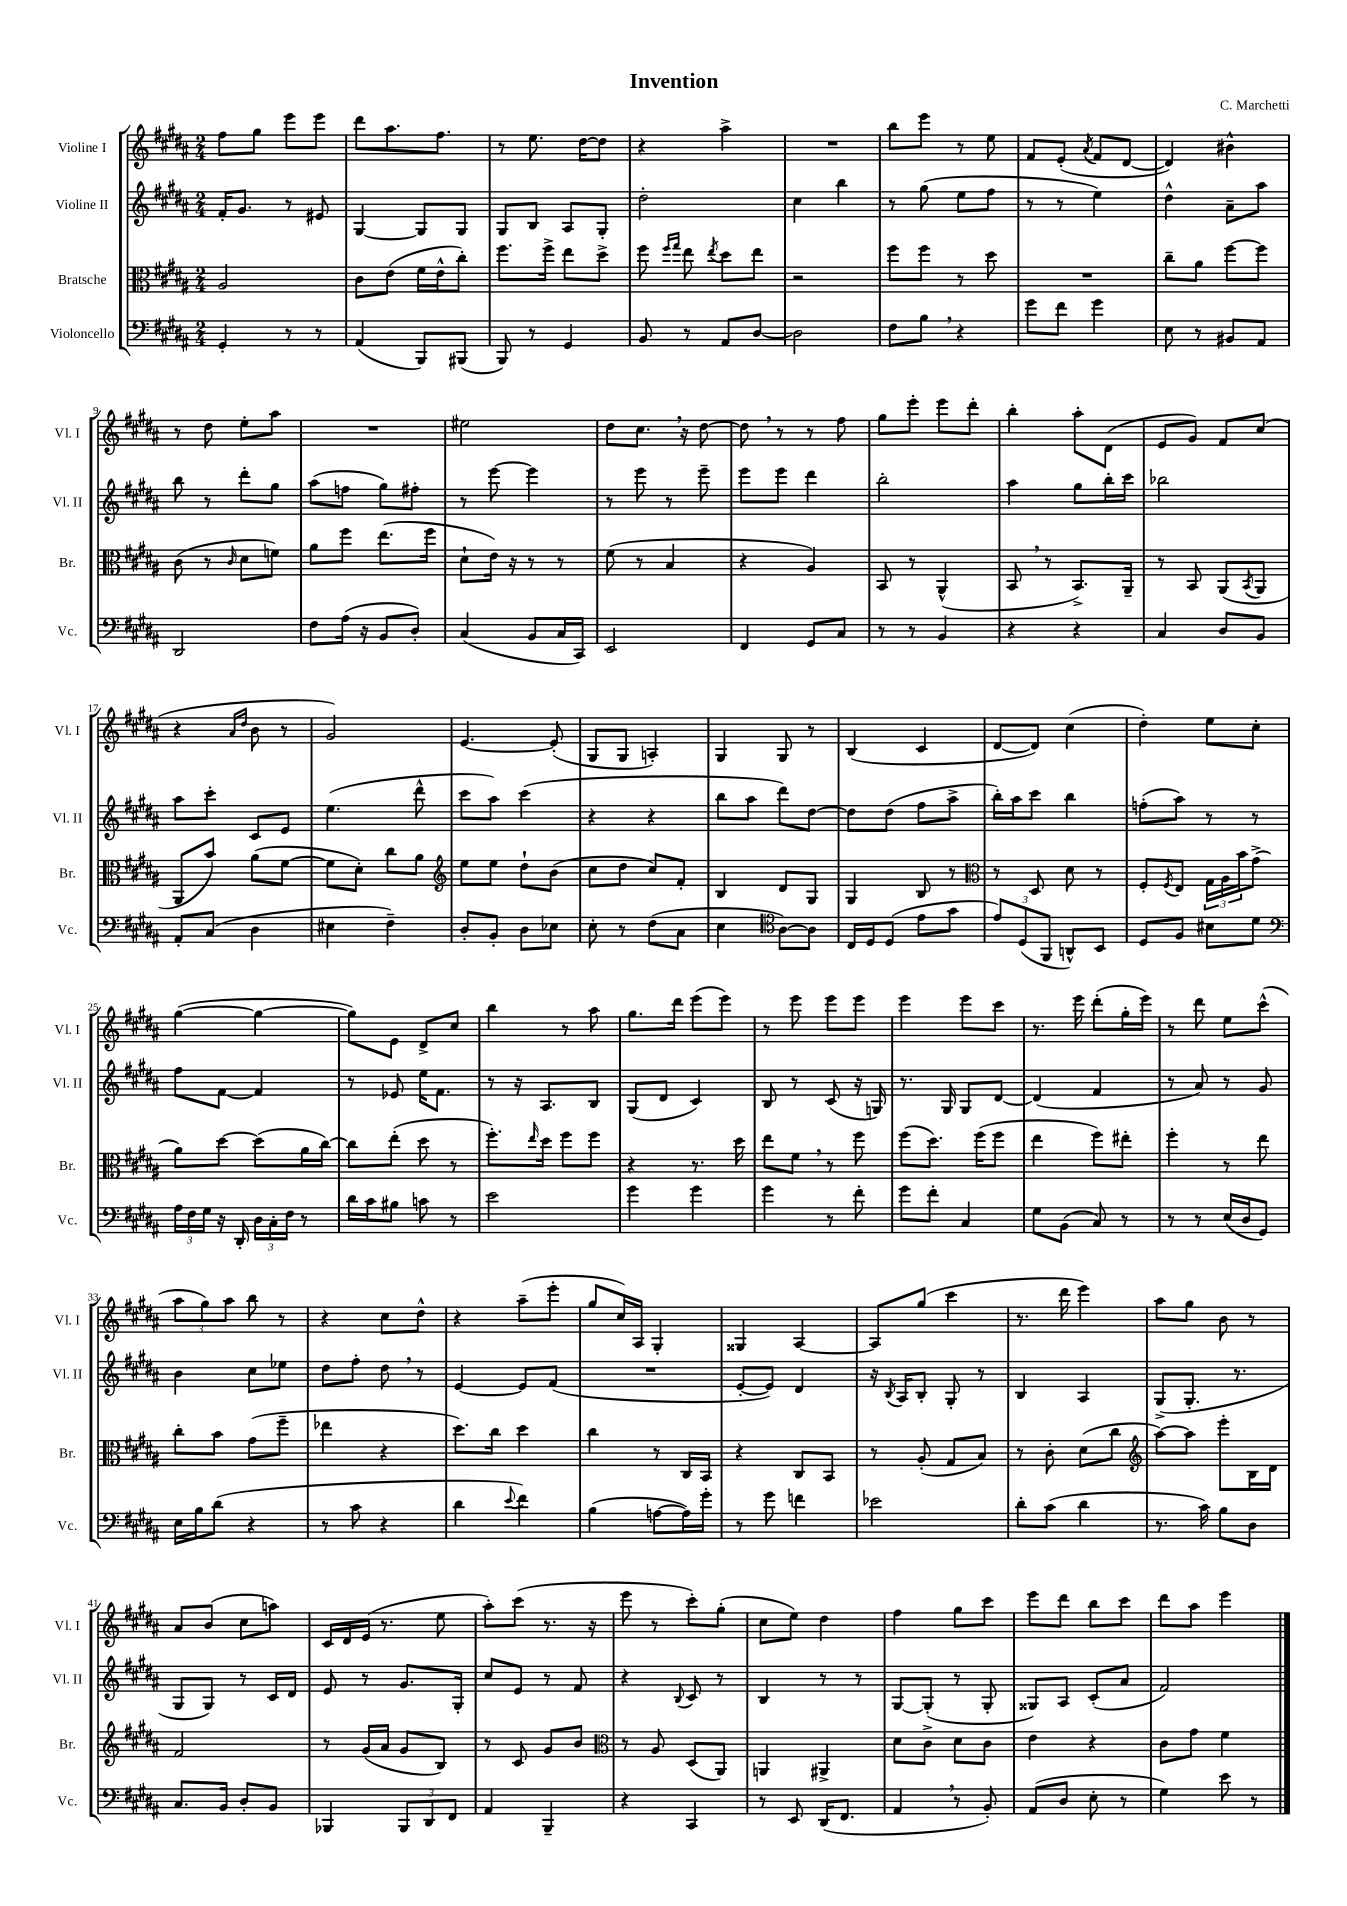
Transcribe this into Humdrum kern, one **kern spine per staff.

**kern	**kern	**kern	**kern
*staff4	*staff3	*staff2	*staff1
*clefF4	*clefC3	*clefG2	*clefG2
*k[f#c#g#d#a#]	*k[f#c#g#d#a#]	*k[f#c#g#d#a#]	*k[f#c#g#d#a#]
*M2/4	*M2/4	*M2/4	*M2/4
4GG#'/	2A#/	16f#'/LK	8ff#\L
.	.	8.g#/J	.
.	.	.	8gg#\J
8r	.	8r	8eee\L
8r	.	8e#/	8eee\J
=	=	=	=
(4AA#/	8c#\L	[4G#/	8ddd#\L
.	(8e\J	.	8.aa#\
8BBB/L)	16f#\LL	8G#/]L	.
.	16e^^\J	.	8.ff#\J
(8BBB#/J	8cc#'\J)	8G#/J	.
=	=	=	=
8BBB/)	8.ff#\L	8G#/L	8r
8r	.	8B/J	8.ee\
.	16ff#^\Jk	.	.
4GG#/	8ee\L	8A#/L	.
.	.	.	[16dd#\LK
.	8dd#^\J	8G#'/J	8dd#\]J
=	=	=	=
8BB/	8ff#\	2dd#'\	4r
.	16qqff#/LL	.	.
.	16qqgg#/JJ	.	.
8r	8ee\	.	.
.	8qee/	.	.
8AA#/L	8dd#\L	.	4aa#^\
[8D#/J	8ee\J	.	.
=	=	=	=
2D#\]	2r	4cc#\	2r
.	.	4bb\	.
=	=	=	=
8F#\L	8ff#\L	8r	8bb\L
8B\J	8ff#\J	(8gg#\	8eee\J
4r	8r	8ee\L	8r
.	8dd#\	8ff#\J	8ee\
=	=	=	=
8g#\L	2r	8r	8f#/L
8f#\J	.	8r	(8e'/J
.	.	.	8qa#/
4g#\	.	4ee\)	8f#/L
.	.	.	[8d#/J
=	=	=	=
8E\	8cc#~\L	4dd#^^\	4d#/])
8r	8a#\J	.	.
8BB#/L	[8ff#\L	8a#~\L	4b#^^\
8AA#/J	8ff#\]J	8aa#\J	.
=	=	=	=
2DD#/	(8c#\	8bb\	8r
.	8r	8r	8dd#\
.	16qqc#/	.	.
.	8d#\L	8ddd#'\L	8ee'\L
.	8f\J)	8gg#\J	8aa#\J
=	=	=	=
8F#\L	8a#\L	(8aa#\L	2r
(16A#\Jk	8ff#\J	8ff\J	.
16r	.	.	.
8BB/L	(8.ee\L	8gg#\L)	.
8D#'/J)	.	8ff#'\J	.
.	16ff#\Jk	.	.
=	=	=	=
(4C#/	8d#`\L	8r	2ee#\
.	16e\Jk)	[8eee\	.
.	16r	.	.
8BB/L	8r	4eee\]	.
16C#/L	8r	.	.
16CC#/JJ)	.	.	.
=	=	=	=
2EE/	(8f#\	8r	8dd#\L
.	8r	8eee\	8.cc#\J
.	4B/	8r	.
.	.	.	16r
.	.	8eee~\	[8dd#\
=	=	=	=
4FF#/	4r	8eee\L	8dd#\]
.	.	8eee\J	8r
8GG#/L	4A#/)	4ddd#\	8r
8C#/J	.	.	8ff#\
=	=	=	=
8r	8BB/	2bb'\	8gg#\L
8r	8r	.	8eee'\J
4BB/	(4AA#^^/	.	8eee\L
.	.	.	8ddd#'\J
=	=	=	=
4r	8BB/	4aa#\	4bb'\
.	8r	.	.
4r	8.BB^/L)	8gg#\L	8aa#'\L
.	.	16bb'\L	(8d#\J
.	16AA#~/Jk	16ccc#\JJ	.
=	=	=	=
4C#/	8r	2bb-\	8e/L
.	8BB/	.	8g#/J)
8D#/L	(8AA#/L	.	8f#/L
.	8qBB/	.	.
8BB/J	8AA#/J	.	(8cc#/J
=	=	=	=
8AA#'/L	8AA#/L	8aa#\L	4r
(8C#/J	8b/J)	8ccc#'\J	.
.	.	.	16qqa#/LL
.	.	.	16qqdd#/JJ
4D#\	(8a#\L	8c#/L	8b\
.	[8f#\J	8e/J	8r
=	=	=	=
4E#\	8f#\]L	(4.ee\	2g#/)
.	8d#'\J)	.	.
4F#~\)	8cc#\L	.	.
.	8a#\J	8ddd#^^\	.
=	=	=	=
*	*clefG2	*	*
8D#'/L	8ee\L	8ccc#\L	[4.e/
8BB'/J	8ee\J	8aa#\J)	.
8D#\L	8dd#`\L	(4ccc#\	.
8E-\J	(8b\J	.	(8e'/]
=	=	=	=
8E'\	8cc#\L	4r	8G#/L
8r	8dd#\J	.	8G#/J
(8F#\L	8cc#/L)	4r	4A'/)
8C#\J	8f#'/J	.	.
=	=	=	=
4E\	4B/	8bb\L	4G#/
.	.	8aa#\J	.
*clefC4	*	*	*
[8A#\L)	8d#/L	8ddd#\L)	8G#/
8A#\]J	8G#/J	[8dd#\J	8r
=	=	=	=
16C#/LL	4G#/	8dd#\]L	(4B/
16D#/J	.	.	.
(8D#/J	.	(8dd#\J	.
8e\L	8B/	8ff#\L	4c#/
8g#\J	8r	8aa#^\J	.
=	=	=	=
*	*clefC3	*	*
12e/L)	8r	16bb'\LL)	[8d#/L
.	.	16aa#\J	.
(12D#/	.	.	.
.	8D#/	8ccc#\J	8d#/]J)
12FF#/J	.	.	.
8AA^^/L)	8d#\	4bb\	(4cc#\
8BB/J	8r	.	.
=	=	=	=
8D#/L	8F#'/L	(8ff'\L	4dd#'\)
.	8qF#/	.	.
8F#/J	8E/J	8aa#\J)	.
8B#\L	24G#\LL	8r	8ee\L
.	24A#\	.	.
.	24b\J	.	.
8d#\J	(8g#^\J	8r	8cc#'\J
=	=	=	=
*clefF4	*	*	*
24A#\LL	8a#\L)	8ff#\L	([4gg#\
24F#\	.	.	.
24G#\JJ	.	.	.
16r	[8dd#\J	[8f#\J	.
16DD#'/	.	.	.
24D#\LL	(8dd#\]L	4f#/]	4gg#\_
24C#'\	.	.	.
24F#\JJ	.	.	.
8r	16a#\L	.	.
.	[16cc#\JJ)	.	.
=	=	=	=
16d#\LL	8cc#\]L	8r	8gg#\]L)
16c#\J	.	.	.
8B#\J	(8ee'\J	8e-/	8e\J
8c\	8dd#\	16ee\LK	8d#^/L
.	.	8.f#\J	.
8r	8r	.	8cc#/J
=	=	=	=
2e\	8.ff#'\L)	8r	4bb\
.	.	16r	.
.	16qqee/	.	.
.	16dd#\Jk	8.A#/L	.
.	8ff#\L	.	8r
.	8ff#\J	8B/J	8aa#\
=	=	=	=
4g#\	4r	(8G#/L	8.gg#\L
.	.	8d#/J	.
.	.	.	16ddd#\Jk
4g#\	8.r	4c#/)	(8eee\L
.	.	.	8eee\J)
.	16dd#\	.	.
=	=	=	=
4g#\	8ee\L	8B/	8r
.	8f#\J	8r	8eee\
8r	8r	(8c#/	8eee\L
8f#'\	8ff#\	16r	8eee\J
.	.	16G/)	.
=	=	=	=
8g#\L	(8ff#\L	8.r	4eee\
8f#'\J	8.dd#\J)	.	.
.	.	16G#/	.
4C#/	.	8G#/L	8eee\L
.	(16ff#\LK	.	.
.	8ff#\J	[8d#/J	8ccc#\J
=	=	=	=
8G#\L	4ee\	(4d#/]	8.r
(8BB\J	.	.	.
.	.	.	16eee\
8C#/)	8ff#\L)	4f#/	(8ddd#'\L
8r	8ee#'\J	.	16gg#'\L
.	.	.	16eee\JJ)
=	=	=	=
8r	4ff#'\	8r	8r
8r	.	8a#/)	8ddd#\
(16E/LL	8r	8r	8ee\L
16D#/J	.	.	.
8GG#/J)	8ee\	8g#/	(8ccc#^^\J
=	=	=	=
16E\LL	8cc#'\L	4b\	12aa#\L
16B\J	.	.	.
.	.	.	12gg#\)
(8d#\J	8b\J	.	.
.	.	.	12aa#\J
4r	(8g#\L	8cc#\L	8bb\
.	8ff#~\J	8ee-\J	8r
=	=	=	=
8r	4ee-\	8dd#\L	4r
8c#\	.	8ff#'\J	.
4r	4r	8dd#\	8cc#\L
.	.	8r	8dd#^^\J
=	=	=	=
4d#\	8.dd#\L)	[4e/	4r
.	16cc#\Jk	.	.
8qqe/	.	.	.
4f#\)	4dd#\	8e/]L	(8aa#~\L
.	.	(8f#/J	8eee'\J
=	=	=	=
(4B\	4cc#\	2r	8gg#/L
.	.	.	16cc#/L)
.	.	.	16A#/JJ
[8A\L	8r	.	4G#'/
16A\]L)	16C#/LL	.	.
16g#'\JJ	16BB/JJ	.	.
=	=	=	=
8r	4r	[8e'/L	4G##/
8g#\	.	8e/]J)	.
4f\	8C#/L	4d#/	[4A#/
.	8BB/J	.	.
=	=	=	=
2e-\	8r	16r	8A#/]L
.	.	8qB/	.
.	.	16A#/LK	.
.	(8A#'/	8B'/J	(8gg#/J
.	8G#/L	8G#'/	4ccc#\
.	8B/J)	8r	.
=	=	=	=
8d#'\L	8r	4B/	8.r
(8c#\J	8c#'\	.	.
.	.	.	16ddd#\
4d#\	(8d#\L	4A#/	4eee\)
.	8cc#\J	.	.
=	=	=	=
*	*clefG2	*	*
8.r	[8aa#\L)	(8G#^/L	8aa#\L
.	8aa#\]J	8.G#'/J	8gg#\J
16c#\)	.	.	.
8B\L	8eee'\L	.	8b\
.	.	8.r	.
8D#\J	16B\L	.	8r
.	16d#\JJ	.	.
=	=	=	=
8.C#/L	2f#/	8G#/L	8a#/L
.	.	8G#/J)	(8b/J
16BB/Jk	.	.	.
8D#'/L	.	8r	8cc#\L
8BB/J	.	16c#/LL	8aa\J)
.	.	16d#/JJ	.
=	=	=	=
4BBB-/	8r	8e/	16c#/LL
.	.	.	16d#/
.	(16g#/LL	8r	(16e/JJ
.	16a#/JJ	.	8.r
12BBB-/L	8g#/L	8.g#/L	.
12DD#/	.	.	.
.	8B/J)	.	8ee\
12FF#/J	.	.	.
.	.	16G#'/Jk	.
=	=	=	=
4AA#/	8r	8cc#/L	8aa#'\L)
.	8c#/	8e/J	(8ccc#\J
4BBB~/	8g#/L	8r	8.r
.	8b/J	8f#/	.
.	.	.	16r
=	=	=	=
*	*clefC3	*	*
4r	8r	4r	8eee\
.	8A#/	.	8r
.	.	8qqB/	.
4CC#/	(8D#/L	8c#/	8ccc#'\L)
.	8AA#/J)	8r	(8gg#'\J
=	=	=	=
8r	4AA/	4B/	8cc#\L
8EE/	.	.	8ee\J)
(16DD#/LK	4AA#^/	8r	4dd#\
8.FF#/J	.	.	.
.	.	8r	.
=	=	=	=
4AA#/	8d#\L	[8G#/L	4ff#\
.	8c#^\J	(8G#'/]J	.
8r	8d#\L	8r	8gg#\L
8BB'/)	8c#\J	8G#'/	8ccc#\J
=	=	=	=
(8AA#/L	4e\	8G##/L)	8eee\L
8D#/J	.	8A#/J	8ddd#\J
8E'\	4r	(8c#'/L	8bb\L
8r	.	8a#/J	8ccc#\J
=	=	=	=
4G#\)	8c#\L	2f#/)	8ddd#\L
.	8g#\J	.	8aa#\J
8e\	4f#\	.	4eee\
8r	.	.	.
==	==	==	==
*-	*-	*-	*-
